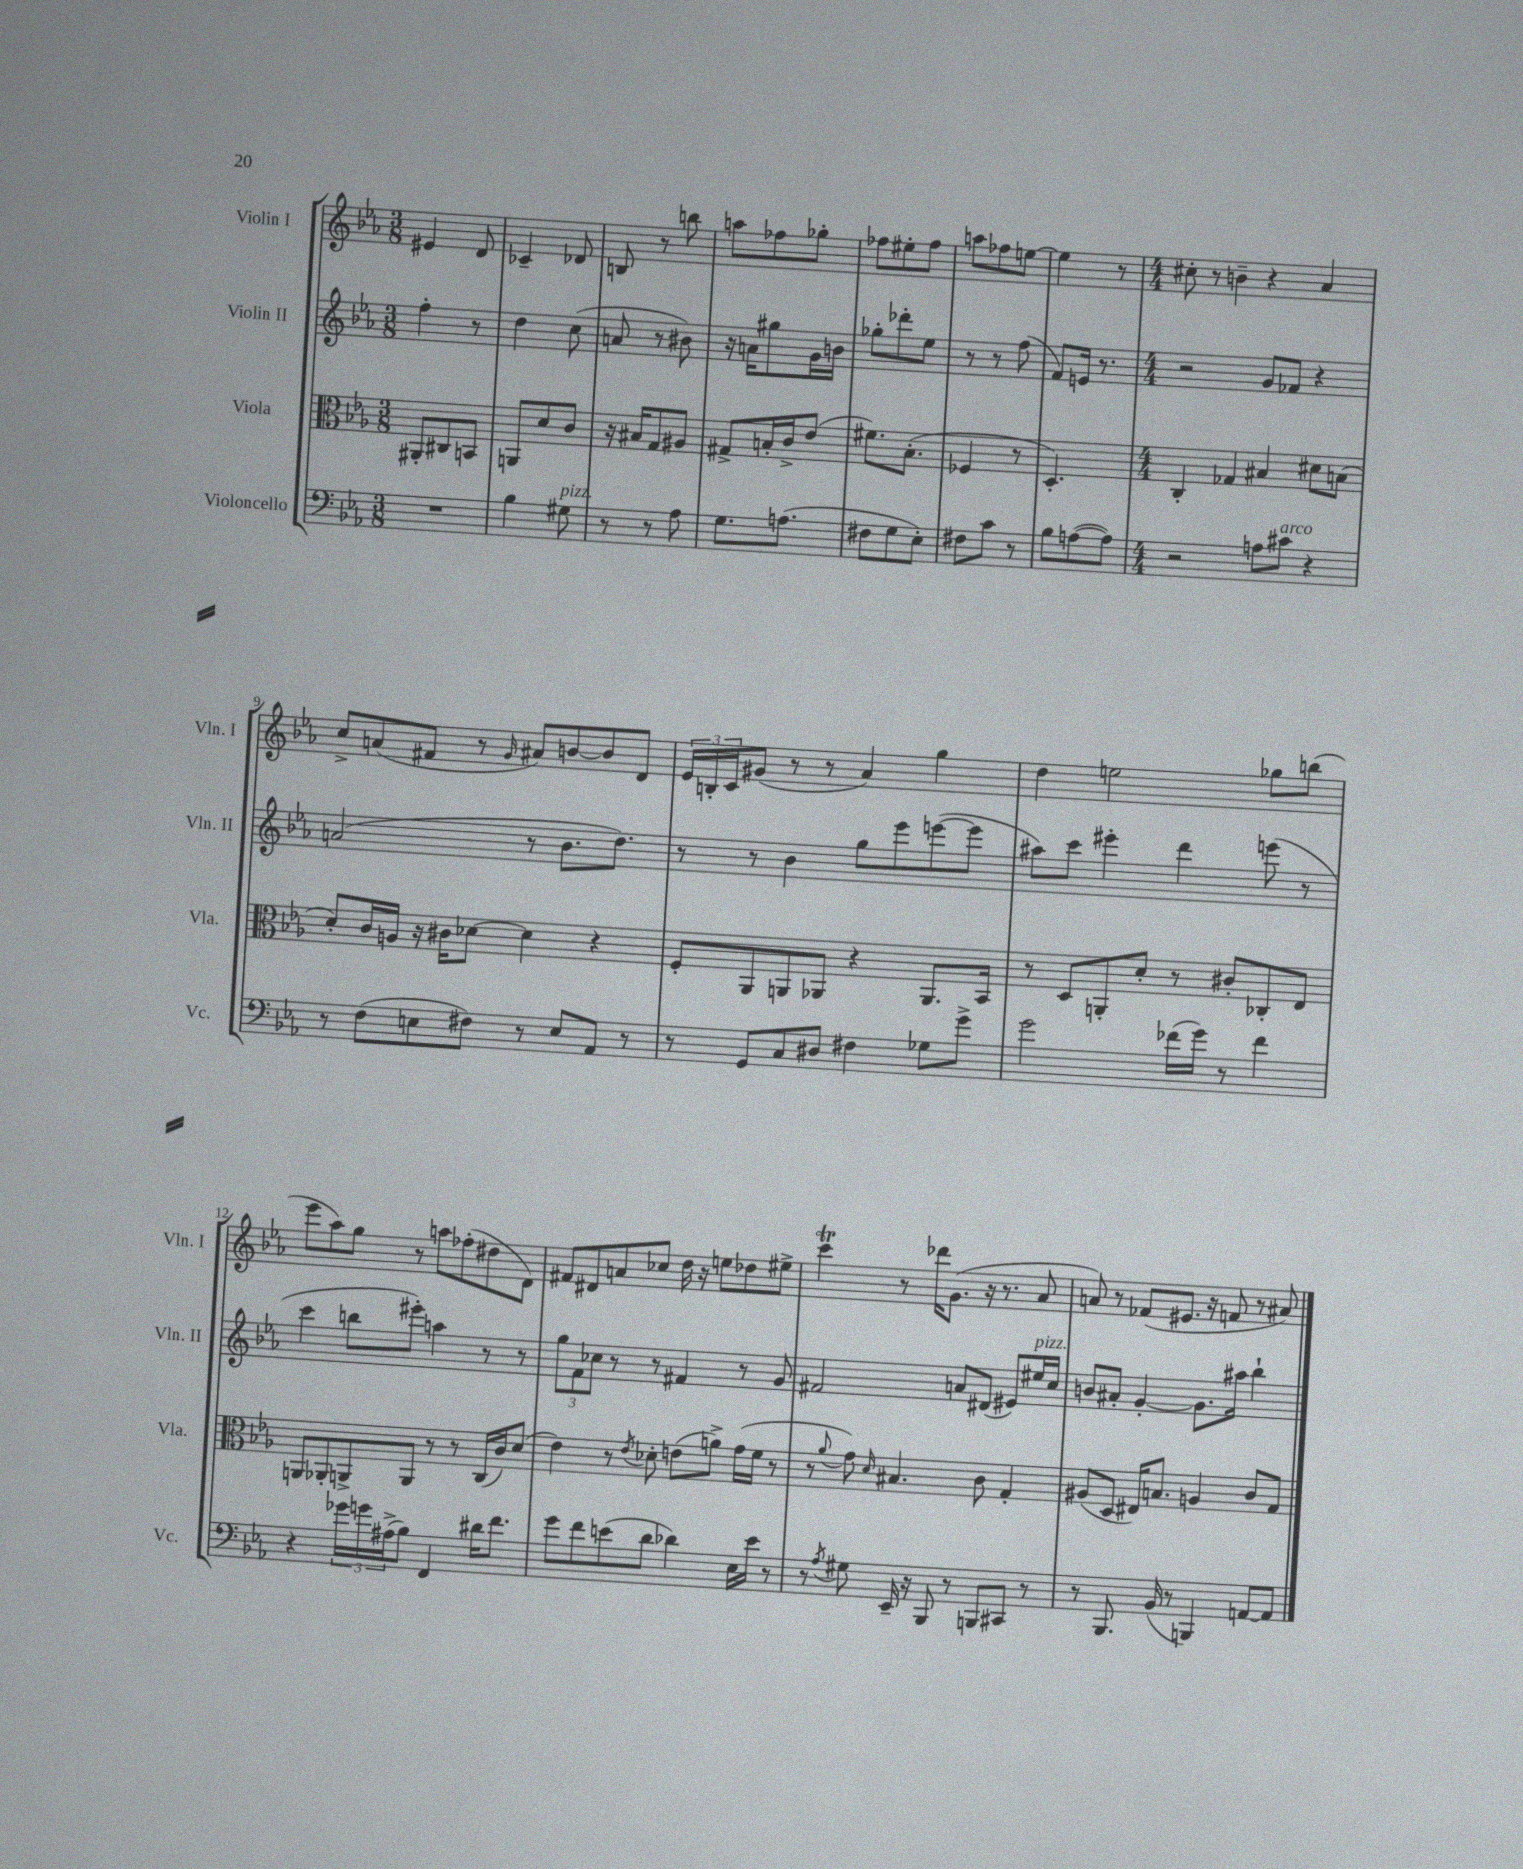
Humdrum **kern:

**kern	**kern	**kern	**kern
*staff4	*staff3	*staff2	*staff1
*clefF4	*clefC3	*clefG2	*clefG2
*k[b-e-a-]	*k[b-e-a-]	*k[b-e-a-]	*k[b-e-a-]
*M3/8	*M3/8	*M3/8	*M3/8
4.r	8AA#'	4ff'	4e#
.	8C#	.	.
.	8BB	8r	8d
=	=	=	=
4B-	8AA	4dd	4c-~
.	8d	.	.
8G#	8c	(8cc	8d-
=	=	=	=
8r	16r	8a	8B
.	16B#	.	.
8r	8G	8r	8r
8A-	8A#	8b#)	8bb
=	=	=	=
8.G	8G#^	16r	8aa
.	.	16a	.
.	16B'	8gg#	8ff-
(8.A	16c^	.	.
.	(8e-	16g	8gg-'
.	.	16b	.
=	=	=	=
8F#	8.f#)	8gg-'	8ff-
8G	.	8ddd-'	8ee#'
.	(8.B-'	.	.
8E-')	.	8ee-	8ff-
=	=	=	=
8F#	4F-	8r	8aa
8c	.	8r	8ff-
8r	8r	(8ff	[8ee
=	=	=	=
8B-	4.D')	8f)	4ee]
([8A	.	16e	.
.	.	8.r	.
8A])	.	.	8r
=	=	=	=
*M4/4	*M4/4	*M4/4	*M4/4
2r	4C'	2r	8cc#'
.	.	.	8r
.	4G-	.	4b~
8A	4B#	8g	4r
8c#	.	8f-	.
4r	8d#	4r	4a-
.	(8B	.	.
=	=	=	=
8r	8d')	(2a	8cc^
(8F	16c	.	(8a
.	16A	.	.
8E	16r	.	8f#
.	16c#	.	.
8F#)	[8d-	.	8r
.	.	.	16qqg
8r	4d-]	8r	8a#)
8E	.	8.b-	[8b
8AA-	4r	.	8b]
.	.	8.dd)	.
8r	.	.	8d
=	=	=	=
8r	8F'	8r	24e-
.	.	.	24B'
.	.	.	24c
8GG	8AA-	8r	(8g#
8C	8AA	4b-	8r
8D#	8AA-	.	8r
4F#	4r	8gg	4a-)
.	.	8eee-	.
8G-	8.AA-	([8eee	4gg
8g^	.	8eee]	.
.	16BB-	.	.
=	=	=	=
2g	8r	8aa#)	4dd
.	8D	8ccc	.
.	8AA'	4eee#'	2ee
.	8d'	.	.
(16f-	8r	4ddd	.
16g)	.	.	.
8r	8c#'	.	.
4f-	8C-'	(8eee	8gg-
.	8E-	8r	(8bb
=	=	=	=
4r	8AA	4ccc	8eee-
.	8AA-'	.	8aa-)
24g-	8AA^	8bb	8gg
24g	.	.	.
(24A#^	.	.	.
8B-)	8AA	8eee#')	8r
4FF	8r	4aa	8aa
.	8r	.	(8ff-'
16d#	(16C	8r	8dd#
8.f	16c)	.	.
.	(8d	8r	8d)
=	=	=	=
8g	4e-)	12gg	8f#
.	.	12f	.
8f	.	.	8d#
.	.	12cc-	.
(8e	8r	8r	8a
.	8qe-	.	.
8d	8d-'	8r	8cc-
4d-)	(8e	4f#	16dd
.	.	.	16r
.	8a^)	.	8ee
16E-	(16g	8r	8dd-
16e	16f	.	.
8r	8r	8g	8ee#^
=	=	=	=
8r	8r	2f#	4ccc
8qA-	8qqa-	.	.
8G#	8g)	.	.
.	16qqd	.	.
16EE-~	4.B#	.	8r
16r	.	.	.
8BBB-	.	.	16ddd-
.	.	.	(8.g
8r	.	8a	.
8BBB	8c	(8d#	16r
.	.	.	8.r
8CC#	4G'	8e#)	.
8r	.	16ee#	8a-
.	.	16cc	.
=	=	=	=
8r	(8A#	8b	8a)
8.BBB-	8D	8a#'	8r
.	16E#)	[4g'	(8f-
(16BB-	8.B	.	.
8r	.	.	8.e#
4BBB)	4A	8.g]	.
.	.	.	16r
.	.	.	8f
.	.	16aa#	.
[8AA	8c	4bb-`	8r
8AA]	8G	.	8a#)
==	==	==	==
*-	*-	*-	*-
